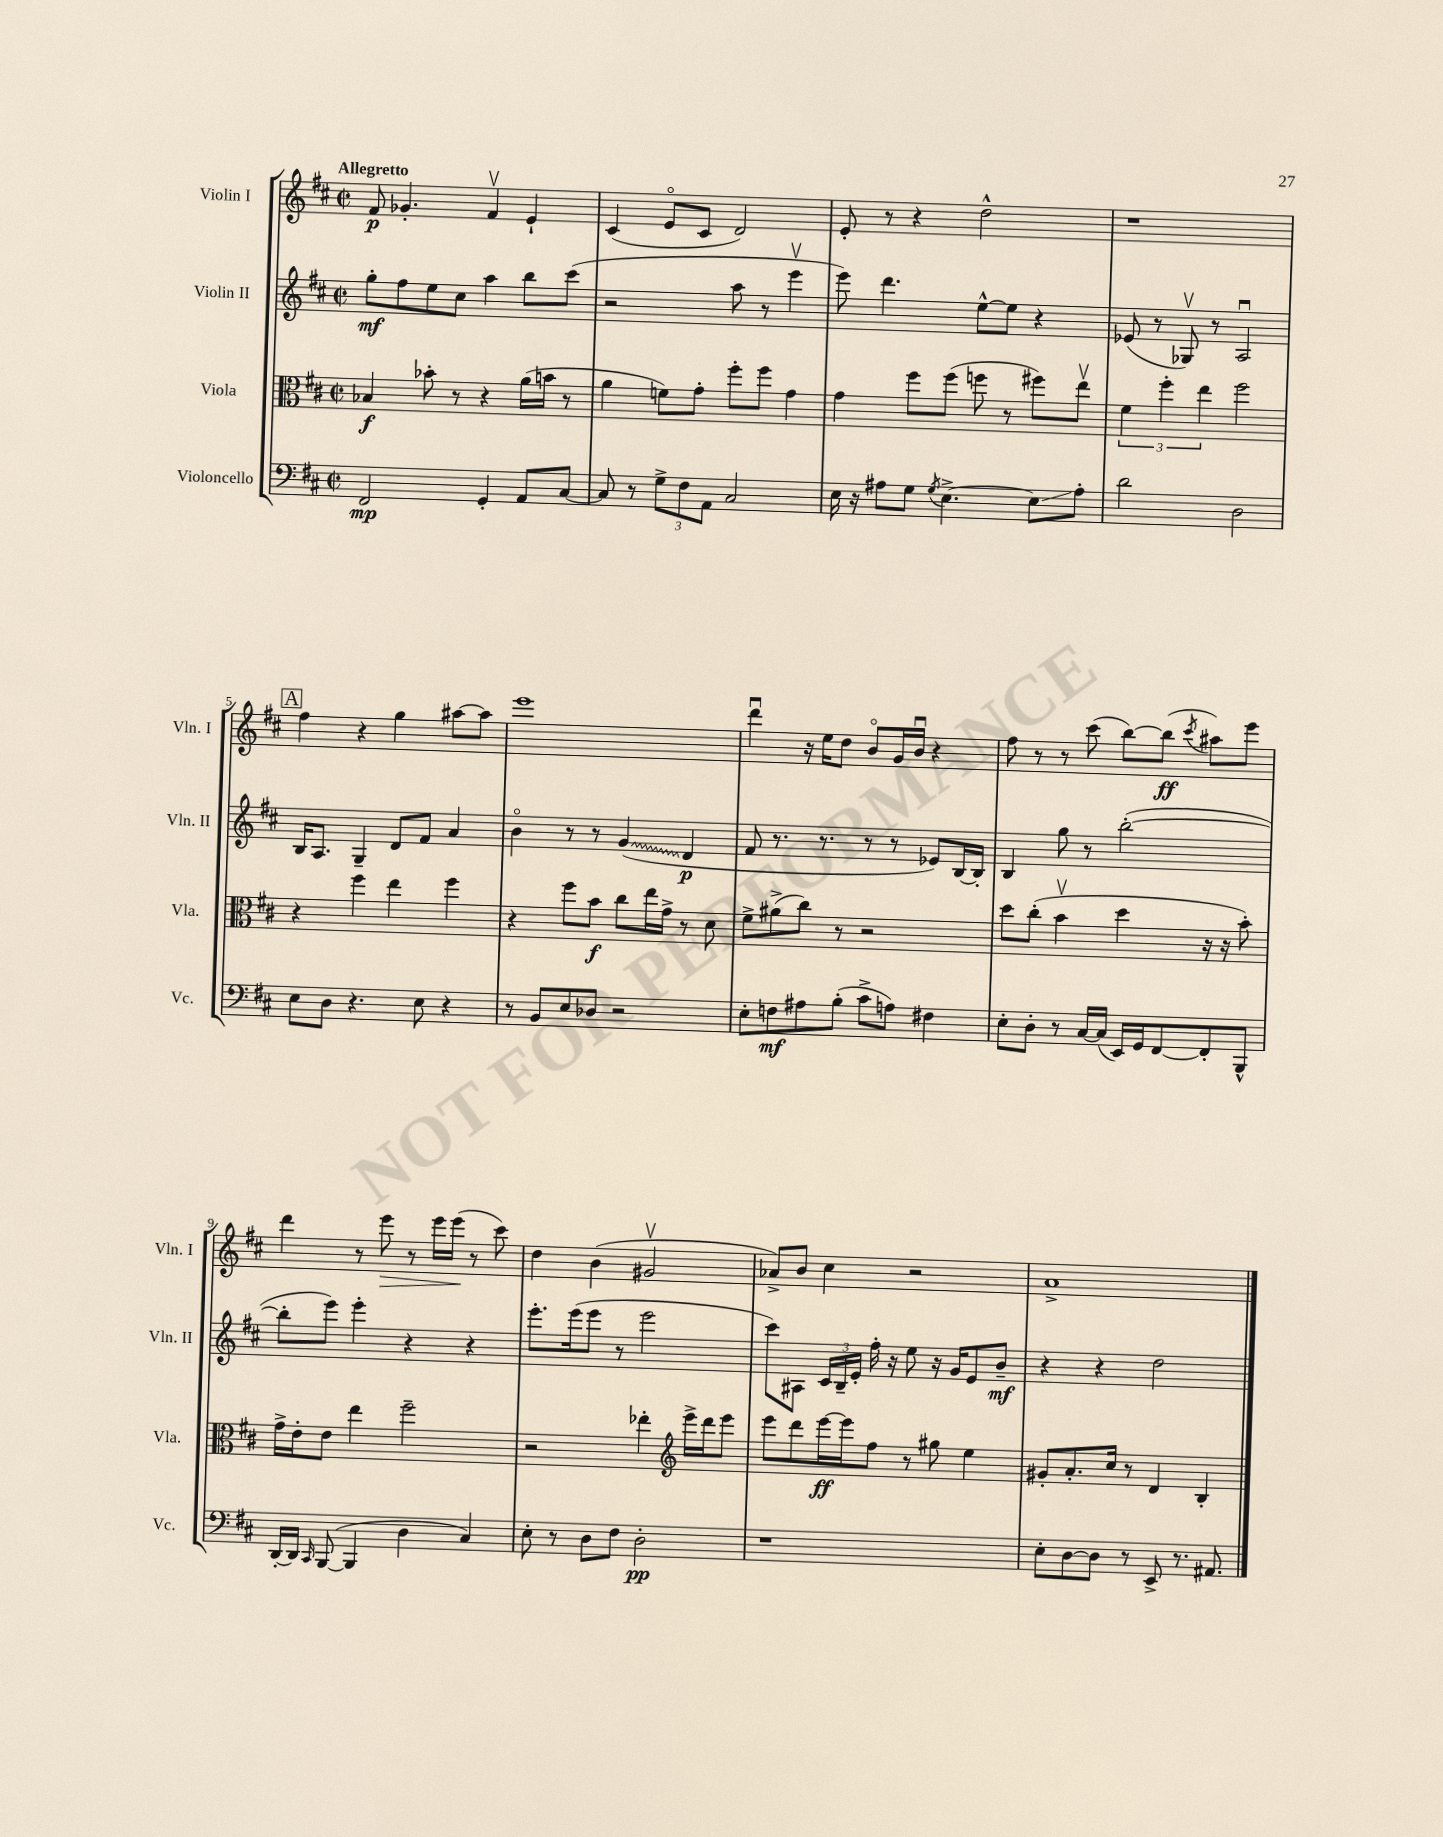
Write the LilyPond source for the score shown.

<<
\new StaffGroup <<
\new Staff = "s0" \with { instrumentName = "Violin I" shortInstrumentName = "Vln. I" } {
    \clef treble \key d \major \defaultTimeSignature \time 2/2 \tempo "Allegretto"
    \autoBeamOff fis'8\p ges'4.-. fis'4\upbow e'4-! |
    cis'4( e'8[\flageolet cis'8] d'2) |
    e'8-. r8 r4 d''2-^ |
    r1 |
    \mark \markup { \box "A" } fis''4 r4 g''4 ais''8[~ ais''8] |
    e'''1 |
    d'''4\downbow r16 e''16[ d''8] b'8[\flageolet g'16 b'16]\downbow r4 |
    fis''8 r8 r8 cis'''8( b''8[~) b''8]\ff( \acciaccatura { cis'''8 } ais''8[) e'''8] |
    d'''4 r8 e'''8\> r8 e'''16[ e'''16]\!( r8 cis'''8) |
    d''4 b'4( gis'2\upbow |
    aes'8[->) b'8] cis''4 r2 |
    a'1-> \bar "|." |
}
\new Staff = "s1" \with { instrumentName = "Violin II" shortInstrumentName = "Vln. II" } {
    \clef treble \key d \major \defaultTimeSignature \time 2/2
    \autoBeamOff g''8[-.\mf fis''8 e''8 cis''8] a''4 b''8[ cis'''8]( |
    r2 a''8 r8 e'''4\upbow |
    e'''8) d'''4. e''8[~-^ e''8] r4 |
    ees'8( r8 ges8\upbow) r8 a2\downbow |
    \mark \markup { \box "A" } b16[ a8.] g4-- d'8[ fis'8] a'4 |
    b'4\flageolet r8 r8 \once \override Glissando.style = #'zigzag g'4\glissando( d'4\p |
    fis'8 r8. r8. r8 r8 ees'8[) b16~ b16]-. |
    b4 g''8 r8 b''2~-.( |
    b''8[-. e'''8]) e'''4-. r4 r4 |
    e'''8.[-. e'''16( e'''8] r8 e'''2 |
    cis'''8[) ais8] \tuplet 3/2 { cis'16[ b16-- e'16]-. } fis''16-. r16 e''8 r16 g'16[ e'8 b'8]--\mf |
    r4 r4 d''2 \bar "|." |
}
\new Staff = "s2" \with { instrumentName = "Viola" shortInstrumentName = "Vla." } {
    \clef alto \key d \major \defaultTimeSignature \time 2/2
    \autoBeamOff bes4\f bes'8-. r8 r4 a'16[( b'16] r8 |
    a'4 f'8[) g'8]-. fis''8[-. fis''8] g'4 |
    g'4 fis''8[ fis''8]( f''8 r8 fis''8[) e''8]\upbow |
    \tuplet 3/2 { fis'4 fis''4-. e''4 } fis''2 |
    \mark \markup { \box "A" } r4 fis''4 e''4 fis''4 |
    r4 fis''8[ b'8]\f cis''8[ e''16 g'16]-> r8 d'8 |
    fis'8[-> ais'8->( cis''8]) r8 r2 |
    d''8[ cis''8]-.( b'4\upbow d''4 r16 r16 b'8-.) |
    g'16[-> e'16-. e'8] e''4 fis''2-- |
    r2 ees''4-. \clef treble e'''16[-> d'''16 e'''8] |
    e'''8[ d'''8 e'''16~\ff e'''16 fis''8] r8 gis''8 e''4 |
    gis'8[-. a'8.-. cis''16] r8 d'4 b4-. \bar "|." |
}
\new Staff = "s3" \with { instrumentName = "Violoncello" shortInstrumentName = "Vc." } {
    \clef bass \key d \major \defaultTimeSignature \time 2/2
    \autoBeamOff fis,2\mp g,4-. a,8[ cis8]~ |
    cis8 r8 \tuplet 3/2 { g8[-> fis8 a,8] } cis2 |
    e16 r16 ais8[ g8] \acciaccatura { g8 } e4.~-> e8[\glissando ais8]-. |
    d'2 d2 |
    \mark \markup { \box "A" } e8[ d8] r4. e8 r4 |
    r8 b,8[ e8 des8] r2 |
    e8[-. f8\mf ais8 b8]-.( cis'8[-> a8]) fis4 |
    e8[-. d8]-. r8 cis16[~ cis16]( e,16[) g,16 fis,8~ fis,8-. b,,8]-^ |
    d,16[~-. d,16] \grace { cis,16 } b,,8~( b,,4 d4 cis4) |
    e8-. r8 d8[ fis8] d2-.\pp |
    r1 |
    e8[-. d8~ d8] r8 e,8-> r8. ais,8. \bar "|." |
}
>>
>>
